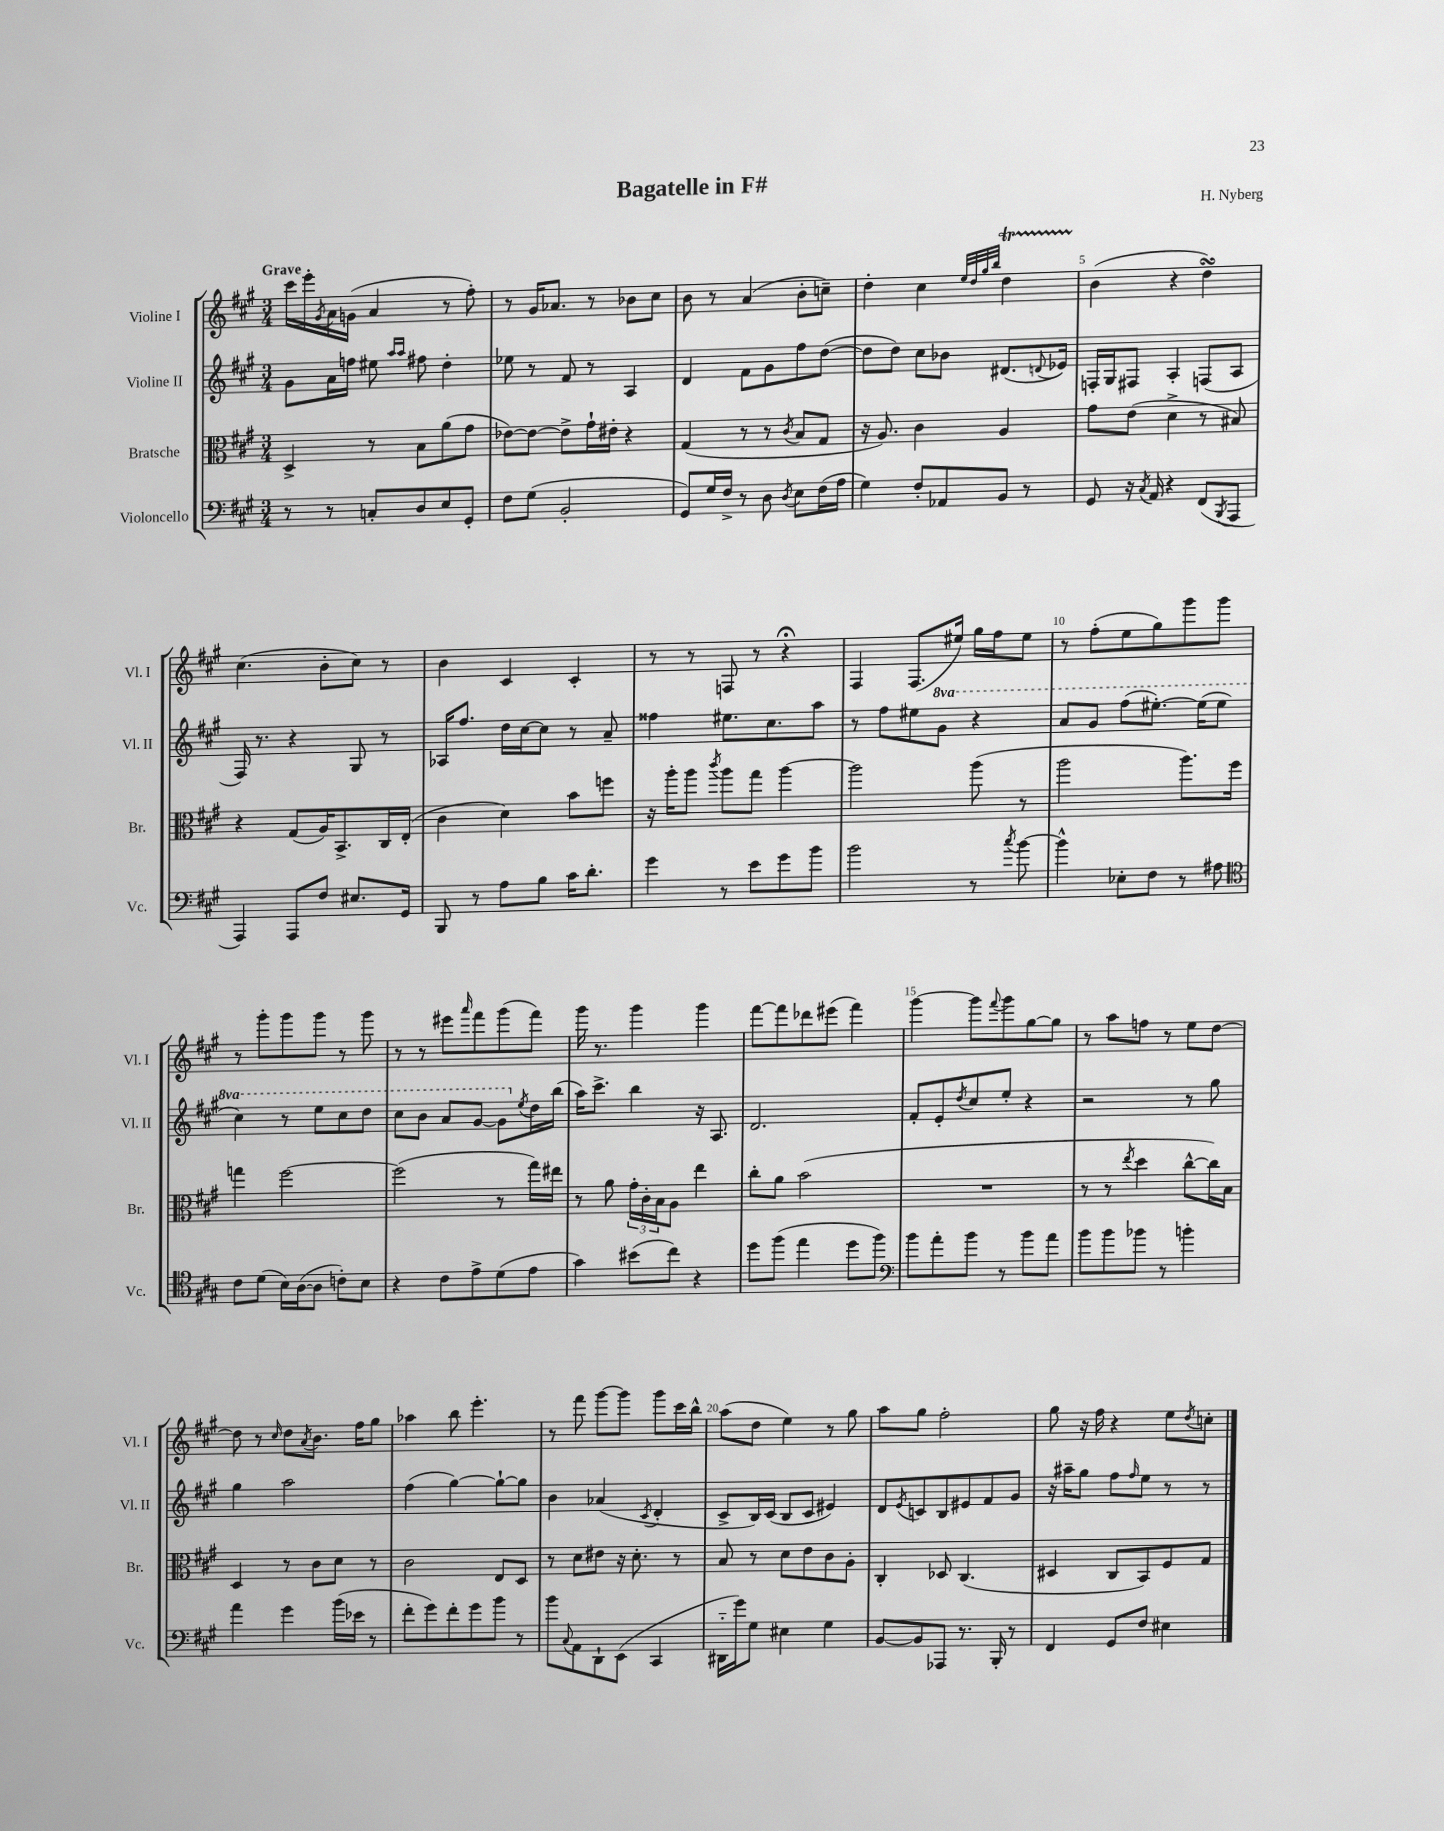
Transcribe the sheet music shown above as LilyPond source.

\header { title = "Bagatelle in F#" composer = "H. Nyberg" }
<<
\new StaffGroup <<
\new Staff = "s0" \with { instrumentName = "Violine I" shortInstrumentName = "Vl. I" } {
    \clef treble \key a \major \numericTimeSignature \time 3/4 \tempo "Grave"
    cis'''16 e'''16-. \acciaccatura { gis'8 } a'16 g'16( a'4 r8 fis''8-.) |
    r8 gis'16 aes'8. r8 bes'8 cis''8 |
    b'8 r8 a'4( b'8-. c''8--) |
    d''4-. cis''4 \grace { e''32 d''32 gis''32 b''32 } d''4\startTrillSpan |
    b'4\stopTrillSpan( r4 d''4\turn) |
    cis''4.( b'8-. cis''8) r8 |
    b'4 cis'4 cis'4-. |
    r8 r8 f8 r8 r4\fermata |
    fis4 fis8.( eis''16) gis''16 fis''16 eis''8 |
    r8 fis''8-.( e''8 gis''8) gis'''8 gis'''8 |
    r8 gis'''8-. gis'''8 gis'''8 r8 gis'''8 |
    r8 r8 eis'''8 \grace { a'''16 } fis'''8 gis'''8( fis'''8) |
    gis'''16 r8. gis'''4 gis'''4 |
    fis'''8~ fis'''8 des'''8 eis'''8( fis'''4) |
    gis'''4~ gis'''8 \appoggiatura { fis'''8 } gis'''8 gis''8~ gis''8 |
    r8 a''8 f''8 r8 e''8 d''8~ |
    d''8 r8 \grace { cis''16 } d''8 \acciaccatura { a'8 } b'8. fis''16 gis''8 |
    aes''4 b''8 e'''4.-. |
    r8 fis'''8 gis'''8~ gis'''8 gis'''8 cis'''16 b''16-^ |
    a''8( d''8 e''4) r8 gis''8 |
    a''8 gis''8 fis''2-. |
    gis''8 r16 fis''16 r4 e''8 \acciaccatura { d''8 } c''8-. \bar "|." |
}
\new Staff = "s1" \with { instrumentName = "Violine II" shortInstrumentName = "Vl. II" } {
    \clef treble \key a \major \numericTimeSignature \time 3/4 \set Staff.ottavationMarkups = #ottavation-simple-ordinals
    gis'8 a'16 f''16 eis''8 \grace { a''16 a''16 } fis''8 d''4-. |
    ees''8 r8 fis'8 r8 a4 |
    d'4 fis'8 gis'8 fis''8 d''8~( |
    d''8 d''8) cis''8 bes'8 dis'8.( \appoggiatura { d'8 } ees'16) |
    f16-. gis16 fis8 a4-. f8( a8 |
    fis16) r8. r4 gis8 r8 |
    aes16 fis''8. d''16 cis''16~ cis''8 r8 a'8-- |
    fisis''4 eis''8. cis''8. a''8 |
    r8 fis''8 eis''8 \ottava #1 gis''8 r4 |
    a''8 gis''8 fis'''8( eis'''8.~-.) eis'''16( eis'''8 |
    cis'''4) r8 e'''8 cis'''8 d'''8 |
    cis'''8 b''8 a''8 gis''8~ gis''8 \ottava #0 \acciaccatura { e''8 } d''16 b''16( |
    a''16) cis'''8.-> b''4 r16 a8. |
    d'2. |
    fis'8-. e'8-. \acciaccatura { d''8 } cis''8 e''8-. r4 |
    r2 r8 gis''8 |
    gis''4 a''2 |
    fis''4( gis''4~) gis''8~-! gis''8 |
    b'4 aes'4( \acciaccatura { cis'8 } d'4-. |
    cis'8-> b16) cis'16( b8 cis'8 eis'4) |
    d'8 \acciaccatura { e'8 } c'8 b8 eis'8 fis'8 gis'8 |
    r16 ais''16-- gis''8 fis''8 \grace { fis''16 } e''8 r8 r8 \bar "|." |
}
\new Staff = "s2" \with { instrumentName = "Bratsche" shortInstrumentName = "Br." } {
    \clef alto \key a \major \numericTimeSignature \time 3/4
    d4-> r8 b8 a'8( gis'8 |
    ees'8~) ees'8~ ees'8-> gis'16-! eis'16-. r4 |
    gis4( r8 r8 \acciaccatura { cis'8 } b8 gis8 |
    r16 a8.) cis'4 a4 |
    gis'8 e'8( d'4-> r8 bis8) |
    r4 gis8( a16) b,8.-> cis16 e16-.( |
    cis'4 d'4) b'8 f''8 |
    r16 a''16-. a''8 \acciaccatura { cis'''8 } a''8 gis''8 a''4~ |
    a''2 a''8( r8 |
    a''2 a''8.) fis''16 |
    g''4 fis''2~ |
    fis''2( r8 gis''16) eis''16 |
    r8 a'8 \tuplet 3/2 { gis'16-. cis'16-. b16 } a8 e''4 |
    cis''8-. a'8 b'2( |
    R2. |
    r8 r8 \acciaccatura { e''8 } d''4 cis''8~-^ cis''16) b16 |
    d4 r8 cis'8 d'8 r8 |
    cis'2 e8 d8 |
    r8 d'8 eis'8 r16 d'8.-. r8 |
    b8 r8 d'8 e'8 cis'8 a8-. |
    cis4-. des8 cis4.( |
    dis4 cis8 b,8) fis8 gis8 \bar "|." |
}
\new Staff = "s3" \with { instrumentName = "Violoncello" shortInstrumentName = "Vc." } {
    \clef bass \key a \major \numericTimeSignature \time 3/4
    r8 r8 c8-. d8 e8 gis,8-. |
    fis8 gis8( b,2-. |
    gis,8) gis16 fis16-> r8 d8 \acciaccatura { d8 } e8 fis16( a16 |
    gis4) fis8-. aes,8 b,8 r8 |
    gis,8 r16 \acciaccatura { cis8 } a,16 r4 fis,8( \acciaccatura { b,,8 } a,,8 |
    a,,4) a,,8 fis8 eis8. gis,16 |
    b,,8 r8 a8 b8 cis'16 d'8.-. |
    gis'4 r8 e'8 gis'8 b'8 |
    b'2 r8 \acciaccatura { cis''8 } b'8~ |
    b'4-^ ees8-. fis8 r8 ais8 |
    \clef tenor cis'8 d'8( b16) a16~( a8 c'8-.) b8 |
    r4 cis'8 e'8-> d'8( e'8 |
    gis'4) bis'8( cis''8) r4 |
    d''8 fis''8( e''4 d''8 fis''8) |
    \clef bass b'8 a'8-. b'8 r8 b'8 a'8 |
    b'8 b'8 bes'8 r8 b'4-. |
    a'4 gis'4 b'16( ees'16 r8 |
    fis'8-. gis'8) fis'8-. gis'8 b'8 r8 |
    b'8 \appoggiatura { cis8 } a,8 d,8-! e,8( cis,4 |
    dis,16-_ gis'16) gis8 eis4 gis4 |
    b,8~ b,8 aes,,8 r8. b,,16-. r8 |
    fis,4 gis,8 fis8 eis4 \bar "|." |
}
>>
>>
\layout { \context { \Score \override BarNumber.break-visibility = ##(#f #t #t) barNumberVisibility = #(every-nth-bar-number-visible 5) } }
